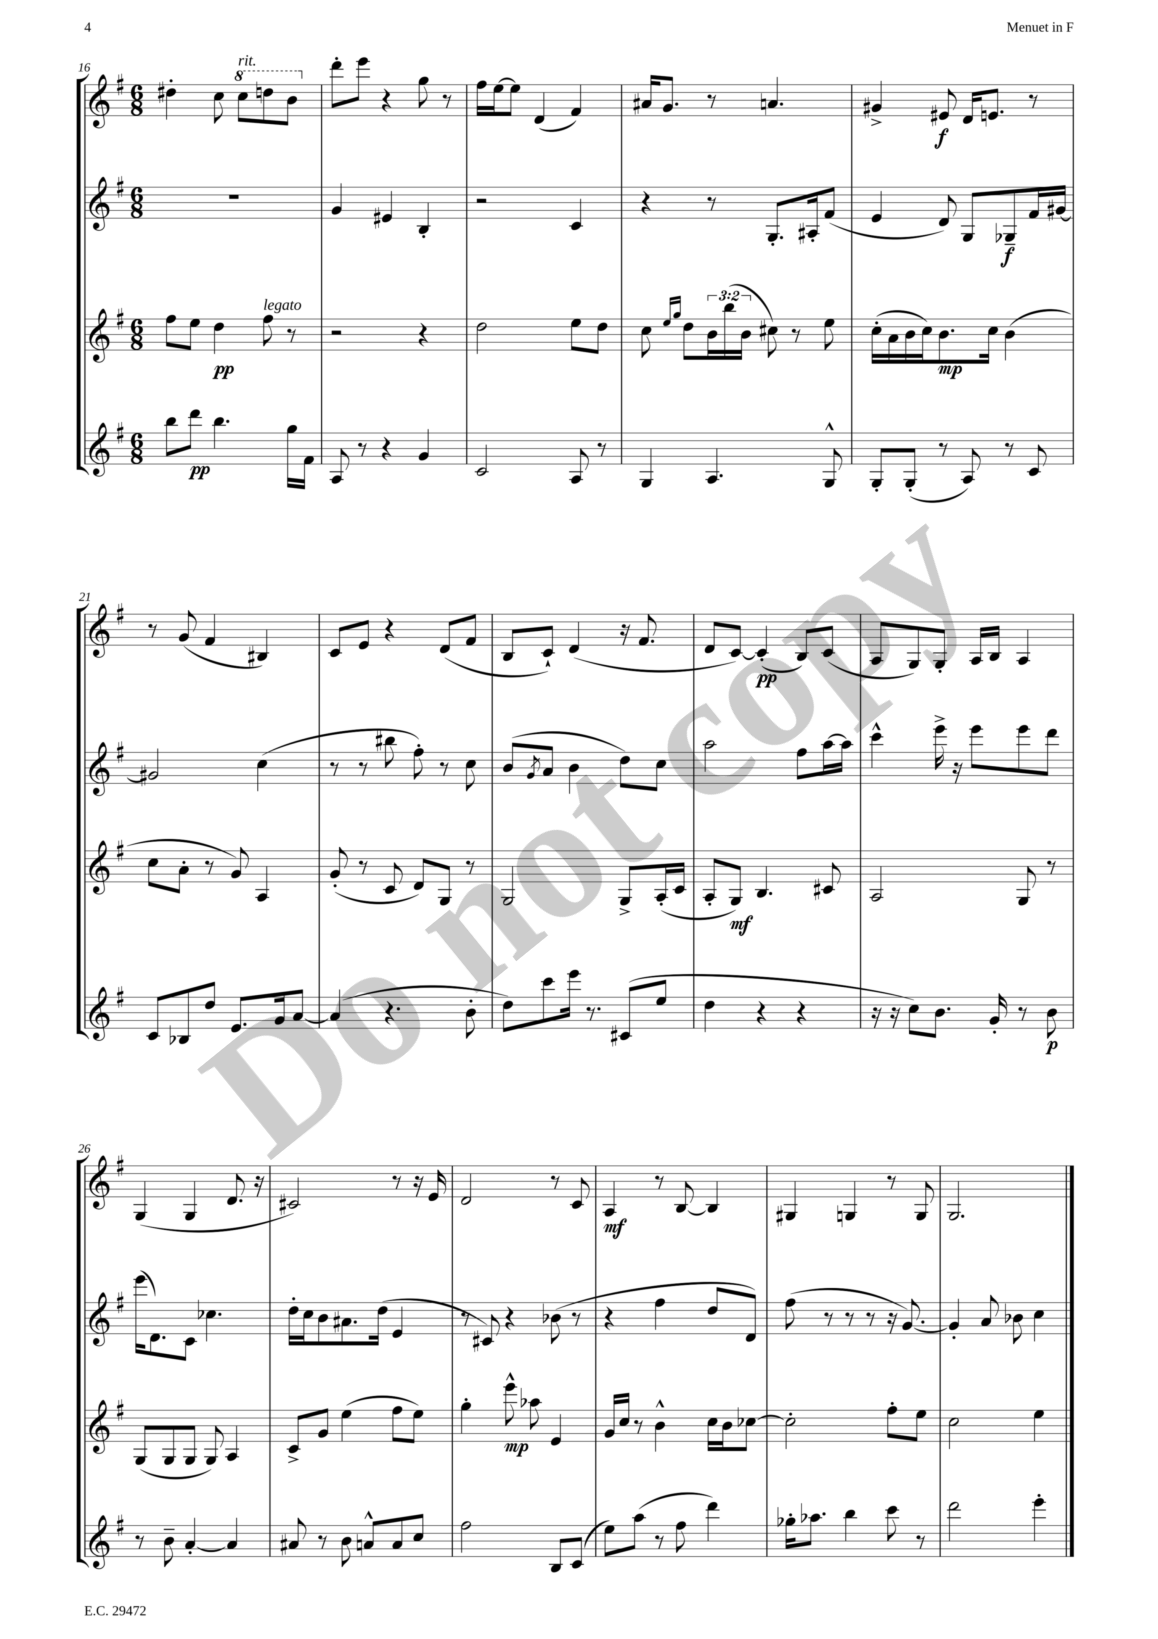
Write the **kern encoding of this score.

**kern	**dynam	**kern	**dynam	**kern	**dynam	**kern	**dynam
*part4	*part4	*part3	*part3	*part2	*part2	*part1	*part1
*staff4	*staff4	*staff3	*staff3	*staff2	*staff2	*staff1	*staff1
*clefG2	*	*clefG2	*	*clefG2	*	*clefG2	*
*k[f#]	*	*k[f#]	*	*k[f#]	*	*k[f#]	*
*M6/8	*	*M6/8	*	*M6/8	*	*M6/8	*
=16	=16	=16	=16	=16	=16	=16	=16
8bb\L	.	8ff#\L	.	2.r	.	4dd#X'\	.
8ddd\J	pp	8ee\J	.	.	.	.	.
4.bb\	.	4dd\	pp	.	.	8cc\	.
*	*	*	*	*	*	*8va	*
!	!	!	!	!	!	!LO:TX:a:i:t=rit.	!
.	.	.	.	.	.	8ccc\L	.
!	!	!LO:TX:a:i:t=legato	!	!	!	!	!
.	.	8ff#\	.	.	.	8dddn\	.
16gg\LL	.	8r	.	.	.	8bb\J	.
16f#\JJ	.	.	.	.	.	.	.
=17	=17	=17	=17	=17	=17	=17	=17
*	*	*	*	*	*	*X8va	*
8A/	.	2r	.	4g/	.	8ddd'\L	.
8r	.	.	.	.	.	8eee\J	.
4r	.	.	.	4e#X/	.	4r	.
4g/	.	4r	.	4B'/	.	8gg\	.
.	.	.	.	.	.	8r	.
=18	=18	=18	=18	=18	=18	=18	=18
2c/	.	2dd\	.	2r	.	16ff#\LL	.
.	.	.	.	.	.	[16ee\J	.
.	.	.	.	.	.	8ee\J]	.
.	.	.	.	.	.	(4d/	.
8A/	.	8ee\L	.	4c/	.	4f#/)	.
8r	.	8dd\J	.	.	.	.	.
=19	=19	=19	=19	=19	=19	=19	=19
4G/	.	8cc\	.	4r	.	16a#X/KL	.
.	.	.	.	.	.	8.g/J	.
.	.	16qqee/LL	.	.	.	.	.
.	.	16qqgg/JJ	.	.	.	.	.
.	.	8dd\L	.	.	.	.	.
4.A/	.	24b\L	.	8r	.	8r	.
.	.	(24bb\	.	.	.	.	.
.	.	24b\JJ	.	.	.	.	.
.	.	8cc#X\)	.	8.G'/L	.	4.an/	.
.	.	8r	.	.	.	.	.
.	.	.	.	16A#X'/k	.	.	.
8G^^/	.	8ee\	.	(8f#/J	.	.	.
=20	=20	=20	=20	=20	=20	=20	=20
8G'/L	.	(16cc'\LL	.	4e/	.	4g#X^/	.
.	.	16a\	.	.	.	.	.
(8G'/J	.	16b\	.	.	.	.	.
.	.	16cc\J)	.	.	.	.	.
8r	.	8.b\	mp	8d/)	.	8e#X/	f
8A/)	.	.	.	8G/L	.	16d/KL	.
.	.	16cc\Jk	.	.	.	8.en/J	.
8r	.	(4b\	.	8G-X~/	f	.	.
8c/	.	.	.	16f#/L	.	8r	.
.	.	.	.	[16g#X/JJ	.	.	.
!!LO:LB:g=z
=21	=21	=21	=21	=21	=21	=21	=21
8c/L	.	8cc\L	.	2g#X/]	.	8r	.
8B-X/	.	8a'\J	.	.	.	(8g/	.
8dd/J	.	8r	.	.	.	4f#/	.
8.e/L	.	8g/)	.	.	.	.	.
.	.	4A/	.	(4cc\	.	4B#X/)	.
16g/k	.	.	.	.	.	.	.
[8a/J	.	.	.	.	.	.	.
=22	=22	=22	=22	=22	=22	=22	=22
(4a/]	.	(8g'/	.	8r	.	8c/L	.
.	.	8r	.	8r	.	8e/J	.
4.r	.	8c/	.	8bb#X\	.	4r	.
.	.	8d/L)	.	8ff#'\)	.	.	.
.	.	8G/J	.	8r	.	(8d/L	.
8b'\	.	8r	.	8cc\	.	8f#/J	.
=23	=23	=23	=23	=23	=23	=23	=23
8dd\L)	.	2G/	.	(8b/L	.	8B/L	.
.	.	.	.	8qg/	.	.	.
8ccc\	.	.	.	8a/J	.	8c`/J)	.
16eee\Jk	.	.	.	4b\	.	(4d/	.
8.r	.	.	.	.	.	.	.
(8c#X/L	.	8G^/L	.	8dd\L)	.	16r	.
.	.	.	.	.	.	8.f#/	.
8ee/J	.	(16A'/L	.	8cc\J	.	.	.
.	.	16c/JJ	.	.	.	.	.
=24	=24	=24	=24	=24	=24	=24	=24
4dd\	.	8A'/L	.	2aa\	.	8d/L	.
.	.	8G/J)	mf	.	.	[8c/J)	.
4r	.	4.B/	.	.	.	(4c'/]	pp
4r	.	.	.	8ff#\L	.	8B/L)	.
.	.	8c#X/	.	[16aa\L	.	(8c/J	.
.	.	.	.	16aa\JJ]	.	.	.
=25	=25	=25	=25	=25	=25	=25	=25
16r	.	2A/	.	4ccc^^\	.	8A/L	.
16r	.	.	.	.	.	.	.
8cc\L)	.	.	.	.	.	8G/)	.
8.b\J	.	.	.	16eee^\	.	8G'/J	.
.	.	.	.	16r	.	.	.
.	.	.	.	8eee\L	.	16A/LL	.
16g'/	.	.	.	.	.	16B/JJ	.
8r	.	8G/	.	8eee\	.	4A/	.
8b\	p	8r	.	8ddd\J	.	.	.
!!LO:LB:g=z
=26	=26	=26	=26	=26	=26	=26	=26
8r	.	(8G/L	.	(16eee\KL	.	(4G/	.
.	.	.	.	8.d\)	.	.	.
8b~\	.	8G/	.	.	.	.	.
[4a'/	.	8G/J	.	8c\J	.	4G/	.
.	.	8G/)	.	4.cc-X\	.	.	.
4a/]	.	4A/	.	.	.	8.d/	.
.	.	.	.	.	.	16r	.
=27	=27	=27	=27	=27	=27	=27	=27
8a#X/	.	8c^/L	.	16dd'\LL	.	2c#X/)	.
.	.	.	.	16cc\J	.	.	.
8r	.	8g/J	.	8b\	.	.	.
8b\	.	(4ee\	.	8.a#X\	.	.	.
8an^^/L	.	.	.	.	.	.	.
.	.	.	.	(16dd\Jk	.	.	.
8a/	.	8ff#\L	.	4e/	.	8r	.
8cc/J	.	8ee\J)	.	.	.	16r	.
.	.	.	.	.	.	16e/	.
=28	=28	=28	=28	=28	=28	=28	=28
2ff#\	.	4gg'\	.	8r	.	2d/	.
.	.	.	.	8c#X/)	.	.	.
.	.	8eee^^\	mp	4r	.	.	.
.	.	8aa-X\	.	.	.	.	.
8B/L	.	4e/	.	(8b-X\	.	8r	.
(8c/J	.	.	.	8r	.	8c/	.
=29	=29	=29	=29	=29	=29	=29	=29
8ee\L)	.	16g/LL	.	4r	.	4A/	mf
.	.	16cc/JJ	.	.	.	.	.
(8aa\J	.	8r	.	.	.	.	.
8r	.	4b^^\	.	4ff#\	.	8r	.
8ff#\	.	.	.	.	.	[8B/	.
4ddd\)	.	16cc\LL	.	8dd/L	.	4B/]	.
.	.	16b\J	.	.	.	.	.
.	.	[8cc-X\J	.	8d/J)	.	.	.
=30	=30	=30	=30	=30	=30	=30	=30
16gg-X'\KL	.	2cc-'\]	.	(8ff#\	.	4G#X/	.
8.aa-X\J	.	.	.	.	.	.	.
.	.	.	.	8r	.	.	.
4bb\	.	.	.	8r	.	4Gn/	.
.	.	.	.	8r	.	.	.
8ccc\	.	8ff#'\L	.	16r	.	8r	.
.	.	.	.	[8.g/)	.	.	.
8r	.	8ee\J	.	.	.	8G/	.
=31	=31	=31	=31	=31	=31	=31	=31
2ddd\	.	2cc\	.	4g'/]	.	2.G/	.
.	.	.	.	8a/	.	.	.
.	.	.	.	8b-X\	.	.	.
4eee'\	.	4ee\	.	4cc\	.	.	.
==	==	==	==	==	==	==	==
*-	*-	*-	*-	*-	*-	*-	*-
